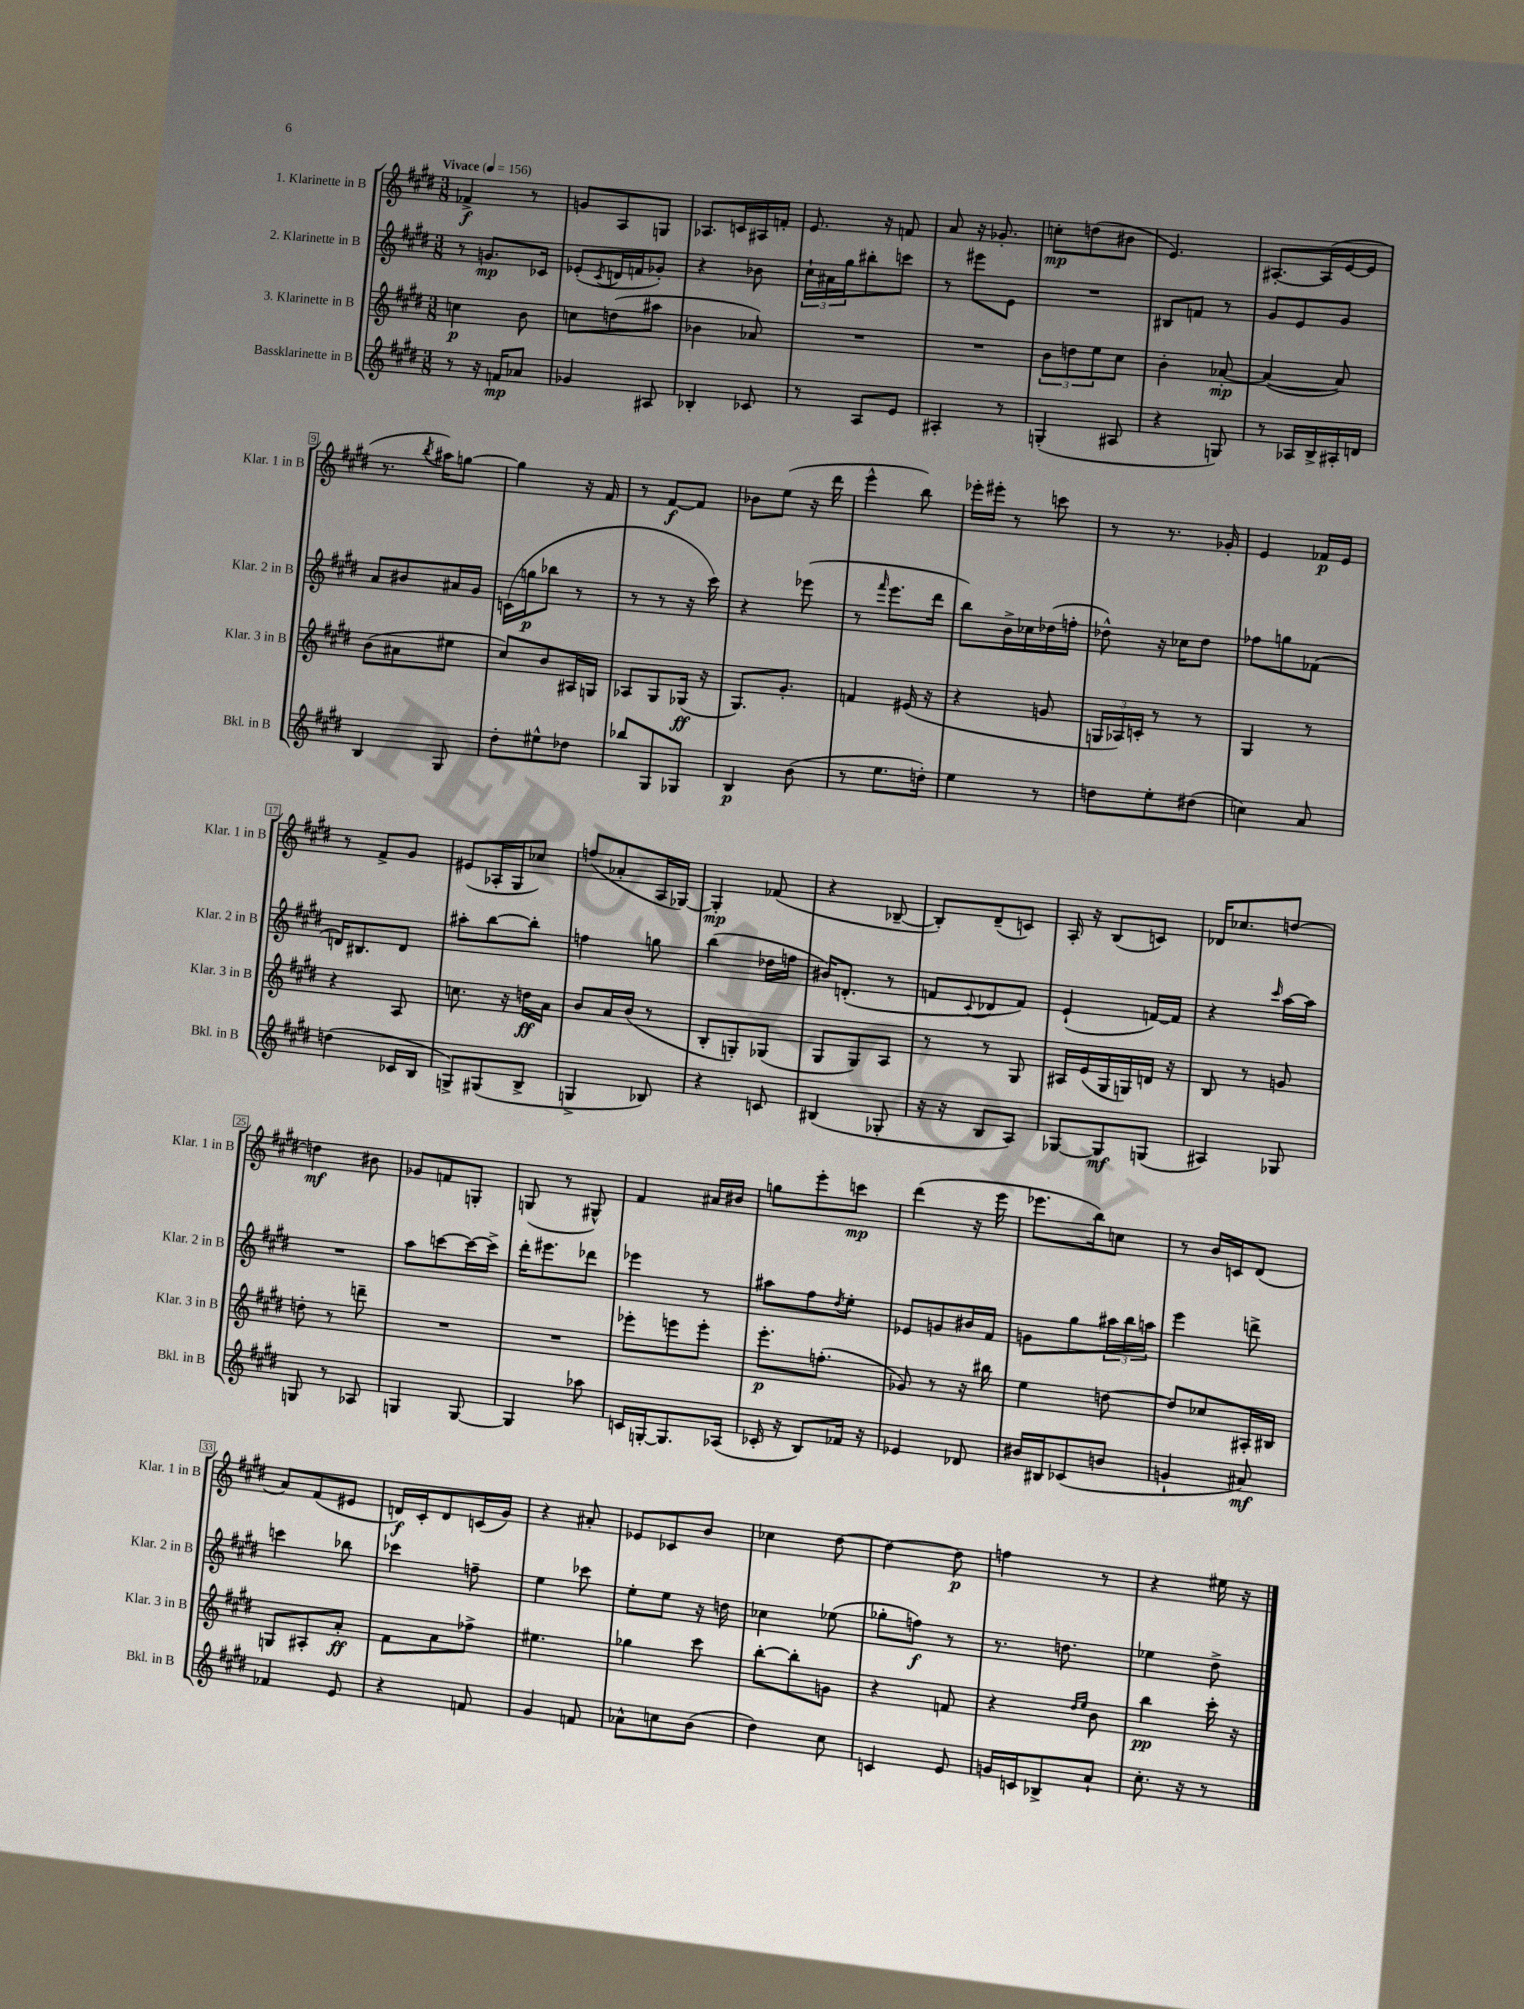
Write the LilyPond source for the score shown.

<<
\new StaffGroup <<
\new Staff = "s0" \with { instrumentName = "1. Klarinette in B" shortInstrumentName = "Klar. 1 in B" } {
    \clef treble \key e \major \numericTimeSignature \time 3/8 \tempo "Vivace" 4 = 156
    fes'4->\f r8 |
    g'8 a8 g8 |
    aes8. c'16 ais16 f'16-. |
    e'8. r16 f'8 |
    a'8 r16 ges'8.-. |
    c''8-.\mp d''8( bis'8 |
    e'4.) |
    ais8.~-. ais16( e'16~ e'16 |
    r8. \acciaccatura { b''8 } ais''16) g''8~ |
    g''4 r16 fis'16 |
    r8 fis'8~\f fis'8 |
    bes'8 e''8( r16 dis'''16 |
    e'''4-^ b''8) |
    ees'''16-. eis'''16-. r8 c'''8 |
    r8 r8. ges'16-. |
    e'4 fes'16\p e'16 |
    r8 fis'8-> gis'8 |
    eis'8( aes16-. gis16 ces''8) |
    f''8( aes'8-. a16 ges16~) |
    ges4-.\mp fes'8( |
    r4 bes8~-- |
    bes8-.) dis'8--( c'8) |
    a16-. r16 b8( c'8) |
    des'16 ces''8. d''8~ |
    d''4\mf bis'8 |
    ges'8 f'8 g8-. |
    g8( r8 gis8-^) |
    fis'4 ais'16 bis'16 |
    g''8 e'''8-. c'''8\mp |
    dis'''4( r16 e'''16 |
    ees'''8. b''16) c''8 |
    r8 b'16 c'16 dis'8( |
    a'8) fis'8( eis'8 |
    d'16\f) cis'16-. d'8 c'16( gis'16) |
    r4 ais'8-. |
    ees'8 ces'8 b'8 |
    ces''4 dis''8~ |
    dis''4~ dis''8\p |
    f''4 r8 |
    r4 eis''16 r16 \bar "|." |
}
\new Staff = "s1" \with { instrumentName = "2. Klarinette in B" shortInstrumentName = "Klar. 2 in B" } {
    \clef treble \key e \major \numericTimeSignature \time 3/8
    r8 g'8.\mp ces'16 |
    ees'8-.( \acciaccatura { cis'8 } d'16 f'16 ges'8-.) |
    r4 bes'8 |
    \tuplet 3/2 { cis''16-! ais'16 gis''16 } bis''8-. c'''8 |
    r8 eis'''8 e'8 |
    R4. |
    bis8 f'8 r8 |
    gis'8 e'8 gis'8 |
    a'8 bis'8 ais'16 gis'16 |
    c'16( g''16\p bes''8 r8 |
    r8 r8 r16 cis'''16) |
    r4 ees'''8( |
    r8 \grace { fis'''16 } e'''8. dis'''16 |
    b''8) b'16-> ces''16 des''16( f''16-. |
    des''8-^) r16 ces''16 des''8 |
    fes''8 g''8 fes'8( |
    d'16) bis8. d'8 |
    ais''8-. b''8~ b''8-. |
    f''4 g''8 |
    b''4( des''16 f''16 |
    bis'16) d'8.-.( r8 |
    f'8 \appoggiatura { cis'8 } des'8 f'8) |
    e'4-!( f'16~) f'16 |
    r4 \grace { cis'''16 } a''16~ a''16 |
    R4. |
    a''8 c'''8~ c'''16~ c'''16-> |
    dis'''16-. eis'''8. des'''8 |
    ees'''4 r8 |
    ais''8 fis''8 \acciaccatura { dis''8 } e''8-. |
    ees'8 g'8 bis'16 fis'16 |
    g'8 gis''8 \tuplet 3/2 { ais''16 b''16 a''16 } |
    e'''4 d'''8-> |
    c'''4 bes''8 |
    ces'''4 f''8-- |
    e''4 ces'''8 |
    e''8-. e''8 r16 d''16 |
    ces''4 ees''8( |
    ges''8-. f''8\f) r8 |
    r8. d''8. |
    ees''4 dis''8-> \bar "|." |
}
\new Staff = "s2" \with { instrumentName = "3. Klarinette in B" shortInstrumentName = "Klar. 3 in B" } {
    \clef treble \key e \major \numericTimeSignature \time 3/8
    c''4\p b'8 |
    c''8 d''8( ais''8 |
    bes'4 aes'8) |
    R4. |
    R4. |
    \tuplet 3/2 { b'8 d''8 e''8 } cis''8 |
    b'4-. aes'8~-.\mp |
    aes'4~( aes'8) |
    b'8( ais'8 eis''8 |
    cis''8) b'8 ais16 g16 |
    aes8 gis8 ges16\ff( r16 |
    gis8.) gis'8.-. |
    f'4 eis'16( r16 |
    r4 g'8 |
    \tuplet 3/2 { g16 aes16) c'16-. } r8 r8 |
    gis4 r8 |
    r4 a8 |
    c''8. r16 d''16\ff a'16 |
    b'8 a'16 b'16( r8 |
    b8-. g8-.) ges8( |
    gis8 gis8) a8 |
    r8 r8 gis8 |
    ais16 e'16( gis16 g16) d'16 r16 |
    b8 r8 g'8 |
    d''8-. r8 d'''8-- |
    R4. |
    R4. |
    ees'''8-. e'''8 e'''8-. |
    e'''8.-.\p f''8.-.( |
    ges'8) r8 r16 bis''16 |
    e''4 d''8~ |
    d''8 ces''8 ais16-. bis16 |
    g8 ais8-. a'8-.\ff |
    fis'8 a'8 fes''8-> |
    eis''4. |
    ges''4 cis'''8 |
    b''8~-. b''8-. g'8 |
    r4 f'8 |
    r4 \grace { dis''16 e''16 } b'8 |
    b''4\pp cis'''16-. r16 \bar "|." |
}
\new Staff = "s3" \with { instrumentName = "Bassklarinette in B" shortInstrumentName = "Bkl. in B" } {
    \clef treble \key e \major \numericTimeSignature \time 3/8
    r8 r16 f'16\mp aes'8 |
    ges'4 ais8 |
    bes4-. ces'8 |
    r8 a8 e'8 |
    ais4-. r8 |
    g4-.( ais8 |
    r4 g8) |
    r8 aes16 b16-> ais16-. d'16 |
    b4 gis8 |
    dis''8-. eis''8-^ des''8 |
    bes''8 gis8 ges8 |
    b4\p b'8( |
    r8 e''8. d''16-.) |
    e''4 r8 |
    d''8 e''8-. dis''8( |
    c''4) a'8 |
    d''4( ces'16 b16 |
    g8->) gis8( b8-> |
    g4-> bes8) |
    r4 c'8 |
    bis4( ges8-. |
    r16 r16 b8 a8) |
    ges8~ ges8\mf g8( |
    ais4) ges8 |
    g8 r8 aes8 |
    g4 g8~ |
    g4 aes''8 |
    c'16 g16~-. g8. aes16( |
    ces'16-. r16 b8) fes'16 r16 |
    ees'4 des'8 |
    bis'16 bis16 ces'8( b'8 |
    g'4-! ais'8\mf) |
    fes'4 e'8 |
    r4 f'8 |
    gis'4 f'8 |
    aes'8-^ c''8 b'8( |
    dis''4) cis''8 |
    c'4 e'8 |
    g'16 c'16 bes8-> a'8-! |
    cis''8.-. r16 r8 \bar "|." |
}
>>
>>
\layout { \context { \Score \override BarNumber.stencil = #(make-stencil-boxer 0.1 0.3 ly:text-interface::print) } }
